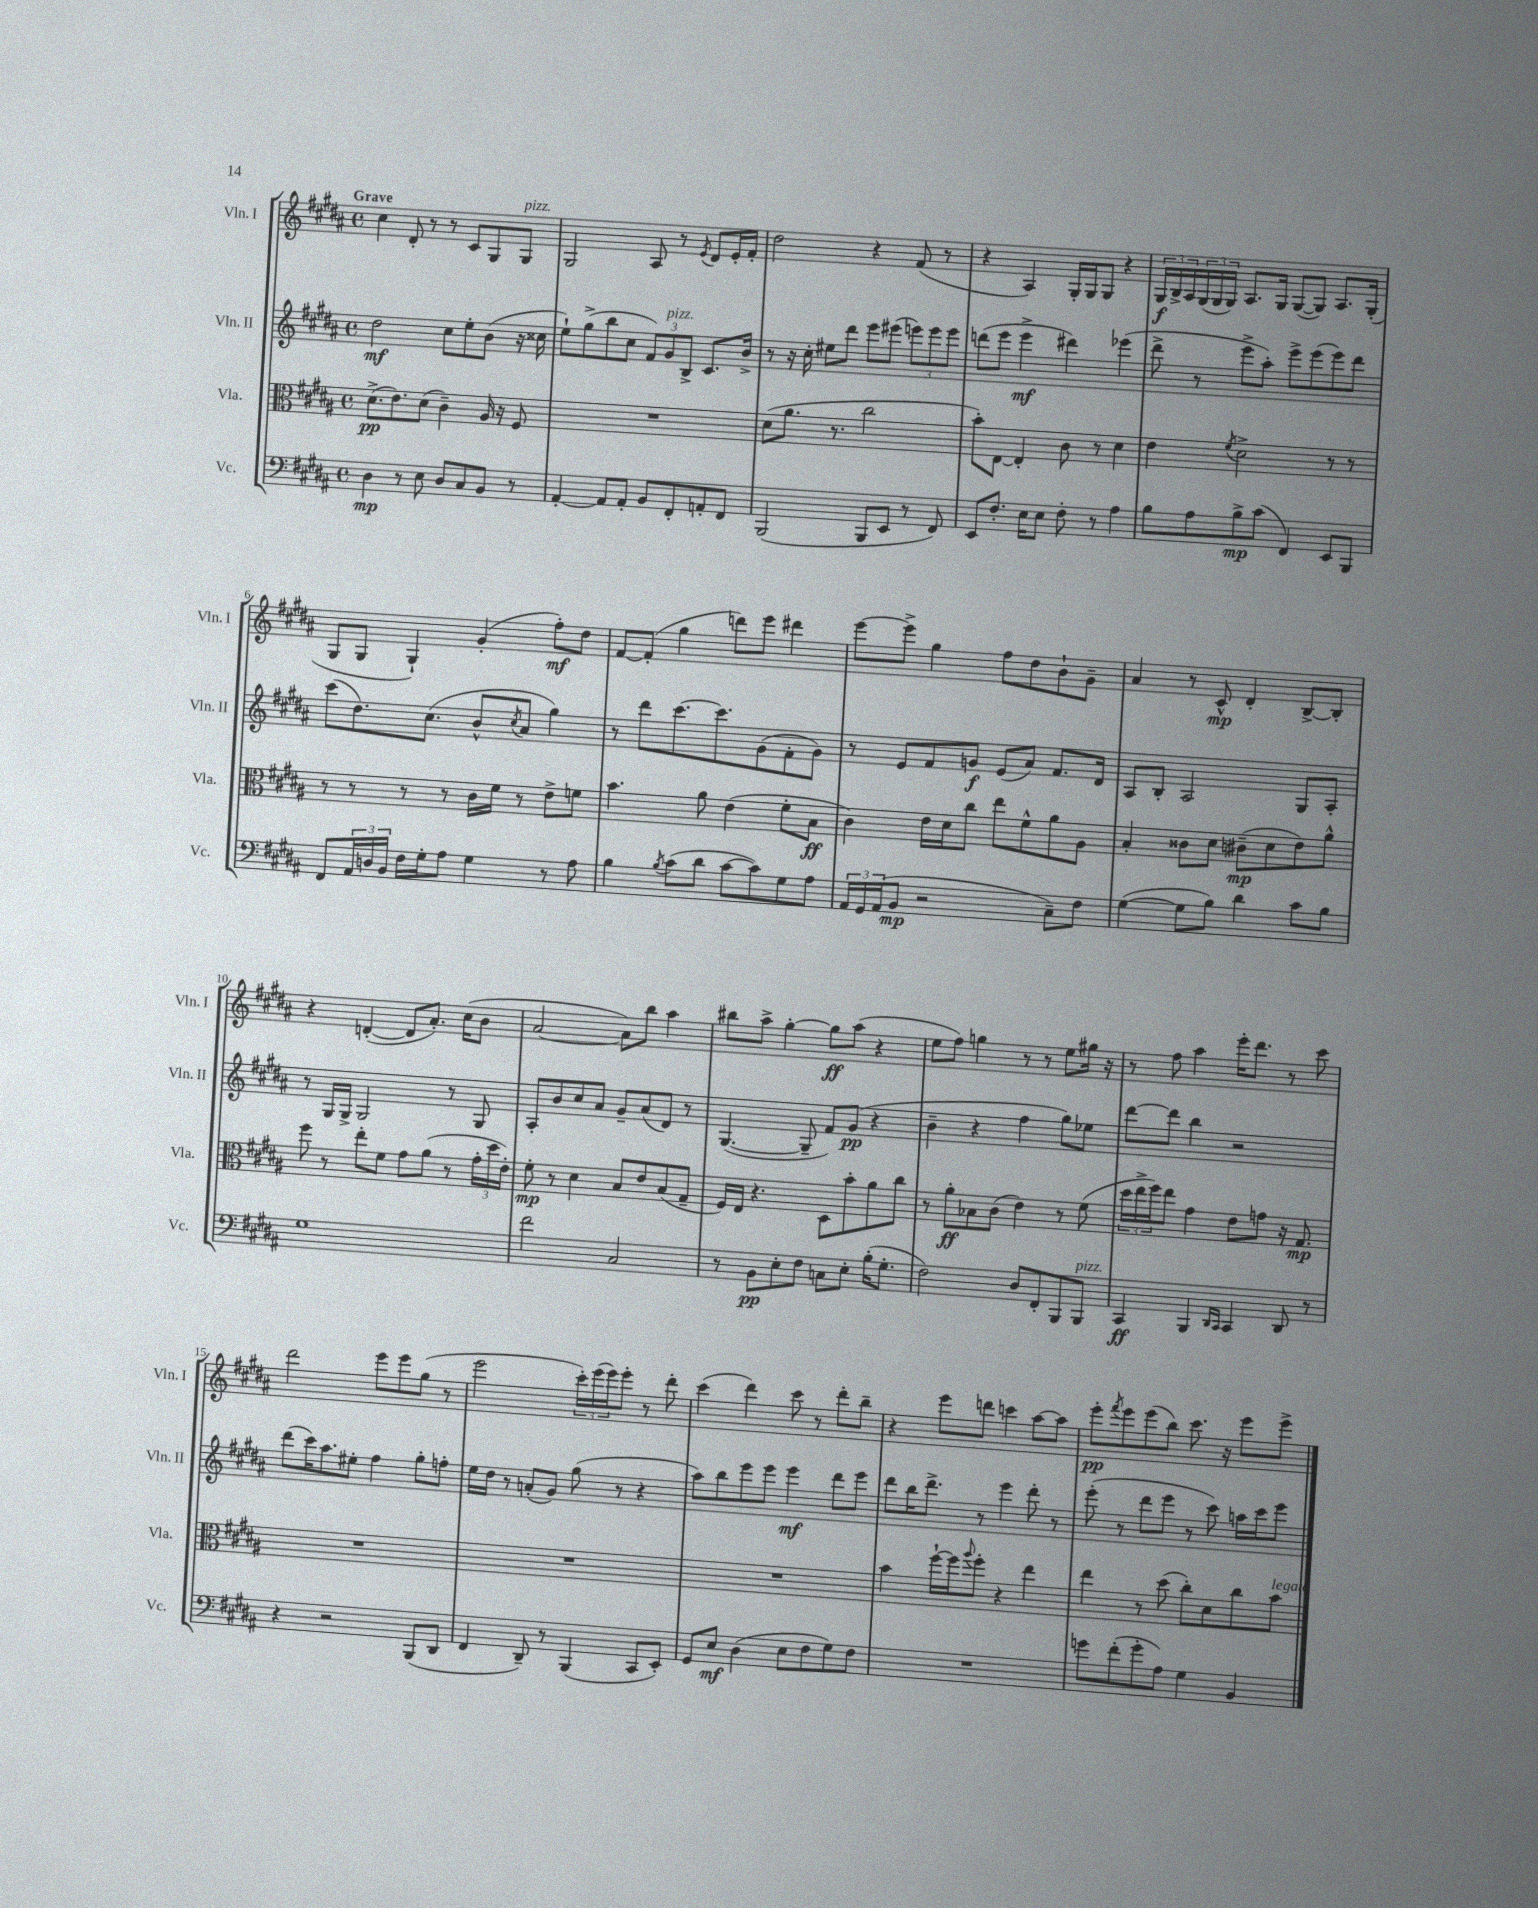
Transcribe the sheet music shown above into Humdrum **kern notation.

**kern	**kern	**kern	**kern
*staff4	*staff3	*staff2	*staff1
*clefF4	*clefC3	*clefG2	*clefG2
*k[f#c#g#d#a#]	*k[f#c#g#d#a#]	*k[f#c#g#d#a#]	*k[f#c#g#d#a#]
*M4/4	*M4/4	*M4/4	*M4/4
*met(c)	*met(c)	*met(c)	*met(c)
4D#	(8.d#^	2dd#	4cc#
.	8.e)	.	.
8r	.	.	8d#'
8E	(8d#	.	8r
8D#	4c#~)	8cc#	8r
8C#	.	8ee'	8c#
8BB	16A#	(8b	8G#
.	16r	.	.
8r	8F#	16r	8G#
.	.	16cc##	.
=	=	=	=
[4AA#'	1r	8ee`)	2G#
.	.	(8gg#^	.
8AA#]	.	8bb	.
8AA#'	.	8cc#	.
8BB	.	12f#)	8A#
.	.	12g#	.
8FF#'	.	.	8r
.	.	12B^	.
.	.	.	8qe
8AA'	.	8.c#	8d#
8FF#	.	.	16e'
.	.	16b^	16f#'
=	=	=	=
(2BBB	(8d#	8r	2dd#
.	8.a#	16r	.
.	.	16cc#'	.
.	.	8ee#	.
.	8.r	.	.
.	.	8ddd#	.
8BBB	2cc#	8eee	4r
8EE	.	(8eee#	.
8r	.	12eee)	(8f#
.	.	12eee	.
8FF#)	.	.	8r
.	.	12eee	.
=	=	=	=
8EE	8b')	(8ddd	4r
8.F#'	[8E	8eee	.
.	4E']	4eee^	4A#)
16E	.	.	.
8E	.	.	.
8F#'	8c#	4ddd#)	16G#'
.	.	.	16G#
8r	8r	.	8G#
4A#	4d#	(4eee-	4r
=	=	=	=
8B	4e	8ddd#^	24G#
.	.	.	24B^
.	.	.	24A#
8A#	.	8r	(24G#
.	.	.	24G#
.	.	.	24G#)
.	8qf#	.	.
8B^	2d#^	8eee^	8.A#
(8c#	.	8aa#')	.
.	.	.	16G#
4FF#)	.	8eee^	([8G#
.	.	(8eee	8G#])
8EE	8r	8eee)	8.A#
8BBB	8r	8ddd#	.
.	.	.	(16G#'
=	=	=	=
8FF#	8r	(8ccc#	8G#
24AA#	8r	8.dd#)	8G#
24D	.	.	.
24BB	.	.	.
16F#	8r	.	4G#`)
16G#'	.	(8.cc#	.
8A#	8r	.	.
4G#	16c#	8b^^	(4g#'
.	16f#	.	.
.	.	8qcc#	.
.	8r	8a#	.
8r	8e^	4gg#)	8ff#')
8A#	8f	.	8dd#
=	=	=	=
4B	4.b	8r	[8f#
.	.	8ddd#	(8f#']
8qB	.	.	.
(8c#	.	[8.ccc#	4gg#
8d#	8a#	.	.
.	.	8.ccc#]	.
[8c#	(4e	.	8ddd)
8c#])	.	(8g#	8eee
8G#	8f#'	8f#'	4ddd#
8A#	8B	8g#)	.
=	=	=	=
24AA#	4c#)	8r	[8eee
24GG#	.	.	.
(24AA#	.	.	.
8BB	.	8e	8eee^]
2r	16e	8f#	4gg#
.	16d#	.	.
.	8cc#	8g	.
.	8ee	(8e	8ff#
.	8f#^^	8a#)	8dd#
8C#~)	8a#	8.f#	8b`
8F#	8A#	.	8g#~
.	.	16d#	.
=	=	=	=
([4G#	4B'	8A#	4a#
.	.	8B'	.
8G#]	8c##	2A#	8r
8B)	8d#	.	8c#^^
4d#	(8c#~	.	4d#'
.	8d#	.	.
8c#	8e)	8G#	[8B^
8B	8a#^^	8A#'	8B']
=	=	=	=
1G#	8ff#	8r	4r
.	8r	16G#	.
.	.	16G#^	.
.	8ee'	2G#	([4d'
.	8f#	.	.
.	8g#	.	8d]
.	(8a#	.	8.a#')
.	8r	8r	.
.	.	.	(16cc#
.	24g#'	8G#	8b
.	24dd#	.	.
.	24e')	.	.
=	=	=	=
2f#	8f#'	8A#'	[2a#
.	8r	8b	.
.	4d#	8cc#	.
.	.	8a#	.
2C#	8B	8g#~	8a#])
.	8e	(8a#	8bb
.	(8B	8d#)	4aa#
.	8G#~	8r	.
=	=	=	=
8r	16F#)	([4.G#	8bb#
.	16E	.	.
8BB	4.r	.	8aa#^
8E'	.	.	[4gg#'
8F#	.	8G#~]	.
8C	8D#	8f#)	8gg#]
8E'	8b'	(8g#	(8aa#
(16B'	8a#	4r	4r
8.G#'	.	.	.
.	8cc#	.	.
=	=	=	=
2F#)	8r	4b~	8ee
.	8a#'	.	8ff#)
.	8B-	4r	4gg
.	(8c#	.	.
8D#	4e)	4ff#	8r
8FF#'	.	.	8r
8BBB	8r	8gg#)	8ee
8BBB	(8f#	8ee-	16gg#
.	.	.	16r
=	=	=	=
4CC#	24dd#	[8ddd#	8r
.	24ee^	.	.
.	24ff#)	.	.
.	8ee	8ddd#]	8ff#
4BBB	4g#	4bb	4aa#
16qqDD#	.	.	.
16qqCC#	.	.	.
4CC#	8e	2r	16eee'
.	.	.	8.ddd#
.	8g	.	.
8DD#	16r	.	8r
.	8.G#	.	.
8r	.	.	8ccc#
=	=	=	=
4r	1r	(8ddd#	2ddd#
.	.	16ccc#)	.
.	.	8.aa#	.
2r	.	.	.
.	.	8ee#'	.
.	.	4ff#	8eee
.	.	.	8eee
(8BBB	.	8gg#'	(8gg#
8DD#	.	8ff'	8r
=	=	=	=
4FF#	1r	16ee	2eee
.	.	16dd#	.
.	.	8r	.
8DD#~)	.	(8a'	.
8r	.	8g#)	.
(4BBB	.	(8gg#	24ccc#')
.	.	.	(24eee
.	.	.	24eee)
.	.	8r	8eee'
8CC#	.	4r	8r
8EE')	.	.	8ddd#'
=	=	=	=
8GG#	1r	8aa#)	(4ccc#
8E	.	8bb	.
(4D#	.	8eee	4ddd#)
.	.	8eee	.
8E	.	4eee	8ccc#
8F#	.	.	8r
8G#)	.	8ddd#	8ddd#'
8F#	.	8eee	8bb~
=	=	=	=
1r	4b	8ddd#	4r
.	.	16bb	.
.	.	8.ddd#^	.
.	[16ff#`	.	8eee
.	16ff#]	.	.
.	8qqaa#	.	.
.	8ff#'	8r	8ddd
.	4r	4eee	4ccc
.	4ee	8ddd#'	[8aa#
.	.	8r	8aa#]
=	=	=	=
8g	4ee	(8eee'	8eee'
.	.	.	8qfff#
(8f#'	.	8r	8eee
8g'	8r	8ddd#	(8eee
8A#)	(8dd#	8eee	8bb)
4G#	8cc#')	8r	8.ccc#
.	8d#	8ccc#)	.
.	.	.	16r
4BB	8cc#	16aa	8eee
.	.	16ccc#	.
.	8b	8eee	8eee^
==	==	==	==
*-	*-	*-	*-
